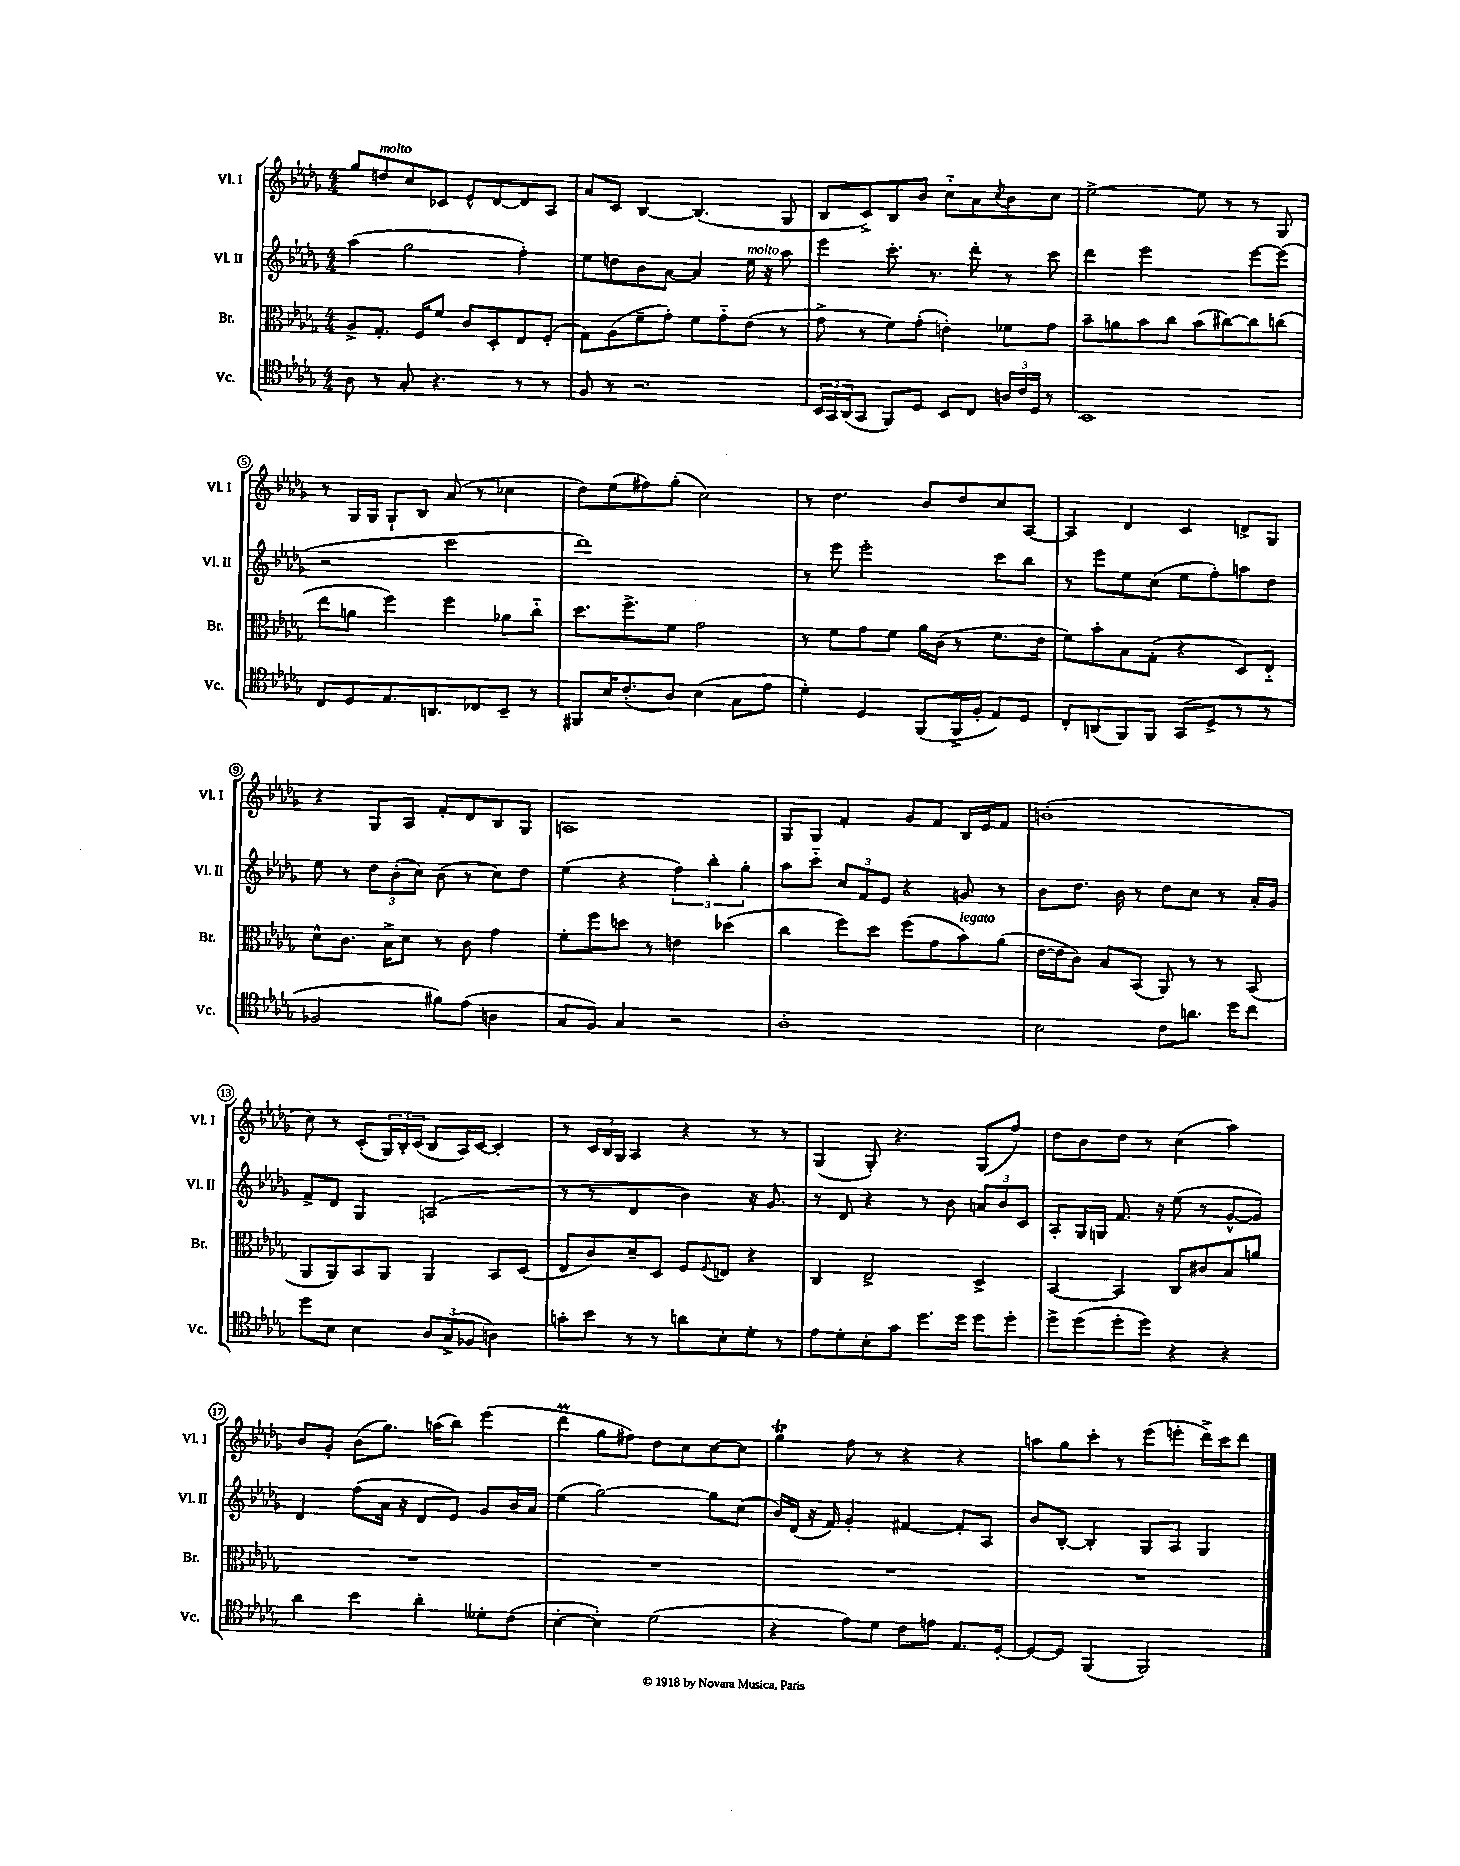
<<
\new StaffGroup <<
\new Staff = "s0" \with { instrumentName = "Vl. I" shortInstrumentName = "Vl. I" } {
    \clef treble \key des \major \numericTimeSignature \time 4/4
    ges''8 d''8^\markup { \italic "molto" } c''8 ces'8 ees'8-^ des'8~ des'8 aes8 |
    aes'8 c'8 bes4~ bes4.( ges8 |
    bes8 c'8->) bes8 bes'8 c''8-_ aes'8 \acciaccatura { c''8 } bes'8 c''8 |
    ees''2~-> ees''8 r8 r8 ges8 |
    r8 ges16 ges16 ges8-! bes8 aes'8( r8 ces''4 |
    des''8) ees''8( fis''8) ges''8-.( c''2) |
    r8 des''4. bes'8 des''8 c''8 aes8~ |
    aes4 des'4 c'4 d'8-> ges8 |
    r4 ges8 aes8 f'8-. des'8 bes8 ges8 |
    a1 |
    ges8 ges8 f'4-. ges'8 f'8 bes16 ees'16 f'8 |
    b'1-.( |
    c''8) r8 c'8-.( \tuplet 3/2 { ges16) bes16-. c'16( } bes8 aes16) c'16~ c'4-. |
    r8 \tuplet 3/2 { c'16 bes16 ges16 } aes4 r4 r8 r8 |
    ges4( ges8-.) r4. ges8( f''8) |
    des''8 bes'8 des''8 r8 c''4( aes''4) |
    bes'8 ges'8-. bes'8( ges''8.) a''16( bes''8) ees'''4( |
    des'''4\prall ges''8 fis''8) des''8 c''8 c''8~ c''8 |
    ges''4\trill f''8 r8 r4 r4 |
    a''8 ges''8 c'''8-. r8 ees'''8( e'''8-. des'''16->) c'''16 des'''8 \bar "|." |
}
\new Staff = "s1" \with { instrumentName = "Vl. II" shortInstrumentName = "Vl. II" } {
    \clef treble \key des \major \numericTimeSignature \time 4/4
    aes''4( ges''2 f''4-.) |
    ees''8 d''8 bes'8 aes'8~ aes'4 ees''16^\markup { \italic "molto" } r16 aes''8 |
    ees'''4 c'''8.-. r8. des'''8-. r8 c'''8 |
    des'''4 ees'''2 ees'''8~ ees'''8( |
    r2 c'''2 |
    des'''1) |
    r8 ees'''8 ees'''2-. c'''8 bes''8 |
    r8 ees'''8 ees''8 c''8( ees''8 f''8-.) a''8 des''8 |
    ees''8 r8 \tuplet 3/2 { des''8 bes'8-.( c''8) } bes'8( r8 c''8) des''8 |
    ees''4( r4 \tuplet 3/2 { f''4) bes''4-. ges''4-. } |
    aes''8 c'''8-_ \tuplet 3/2 { c''8 f'8 ees'8 } r4 g'8 r8 |
    bes'8 des''8. bes'16 r8 des''8 c''8 r8 aes'16-. ges'16 |
    f'8-> des'8 ges4 a2( |
    r8 r8 des'4 bes'4) r16 ges'8. |
    r8 des'8 r4 r8 bes'8 \tuplet 3/2 { a'8 bes'8 c'8 } |
    aes8-. ges16 g16 f'8. r16 ees''8( r8 ges'8~-^ ges'8) |
    des'4 f''8( aes'16 r16 des'8 ees'8) ges'8 bes'16 aes'16 |
    ees''4( ges''2~) ges''8 c''8( |
    bes'16) des'16( r16 f'16) ges'4-. fis'4~ fis'8-. aes8 |
    bes'8 bes8~-. bes4-. ges8 aes8 ges4 \bar "|." |
}
\new Staff = "s2" \with { instrumentName = "Br." shortInstrumentName = "Br." } {
    \clef alto \key des \major \numericTimeSignature \time 4/4
    aes8-> ges8.-. f16 f'8 c'8 des8-. ees8 f8-.( |
    ges8) aes8( f'8-- ges'8-.) f'8 ges'8-_ ees'8( r8 |
    ges'8-> r8 f'8) ges'8-.( e'4-.) fes'8 ges'8 |
    bes'8-- a'8 bes'8 c''8 bes'8( cis''8~) cis''8 c''8( |
    ees''8 a'8 f''4) f''4 aes'8 c''8-_ |
    des''8. f''8.-> f'8 ges'2 |
    r8 f'8 ges'8 f'8 aes'16 c'16( r8 f'8. ees'16 |
    f'8) bes'8-. bes8 ges8-.( r4 des8) ees8-_ |
    des'8-^ c'8. bes16-> des'8 r8 c'8 ges'4 |
    f'8-. f''8 d''8 r8 e'4 des''4( |
    c''4 f''8) des''8 f''8( ges'8 bes'8^\markup { \italic "legato" }) aes'8( |
    ees'16~ ees'16 c'8) bes8 bes,8( aes,8) r8 r8 bes,8( |
    aes,8 aes,8) bes,8 aes,8 aes,4 bes,8 des8( |
    ees8 c'8) des'8-- des8 f8 \appoggiatura { f8 } e8 r4 |
    c4 ees2-> des4-> |
    bes,4~ bes,4 c8 cis'8 bes8 a'8 |
    R1 |
    R1 |
    R1 |
    R1 \bar "|." |
}
\new Staff = "s3" \with { instrumentName = "Vc." shortInstrumentName = "Vc." } {
    \clef tenor \key des \major \numericTimeSignature \time 4/4
    aes8 r8 ges8-. r4. r8 r8 |
    f8 r8 r2. |
    \tuplet 3/2 { bes,16 ges,16 aes,16( } ges,8 f,8) des8 bes,8 c8 \tuplet 3/2 { a16 c'16 des16 } r8 |
    bes,1 |
    c8 des8 ees8. a,8. ces8 bes,8-- r8 |
    fis,8 bes16 c'8.-.( aes8) bes4( ges8 ees'8 |
    des'4-.) des4 f,8( f,16-> f16-. ees8) des8 |
    c8-. a,8( f,8) f,8 ges,8( des8-> r8 r8 |
    fes2 fis'8) ees'8( a4 |
    ges8 f8) ges4 r2 |
    aes1-. |
    bes2 c'8 a'8. des''16 c''8 |
    des''8 bes8 bes4 \tuplet 3/2 { aes8 ges8->( fes8 } a4) |
    g'8-. bes'8 r8 r8 a'8 bes8-. des'8-. r8 |
    ees'8 des'8-. bes8-. ges'8 des''8. des''16 des''8 des''8-. |
    des''8-> des''8( des''8-. des''8) r4 r4 |
    aes'4 bes'4 aes'4-. deses'8-. c'8( |
    bes4~-. bes4-.) des'2( |
    r4 ees'8) des'8 c'8 e'8 ees8. des16~-. |
    des8~ des8 f,4( f,2) \bar "|." |
}
>>
>>
\layout { \context { \Score \override BarNumber.stencil = #(make-stencil-circler 0.1 0.3 ly:text-interface::print) } }
